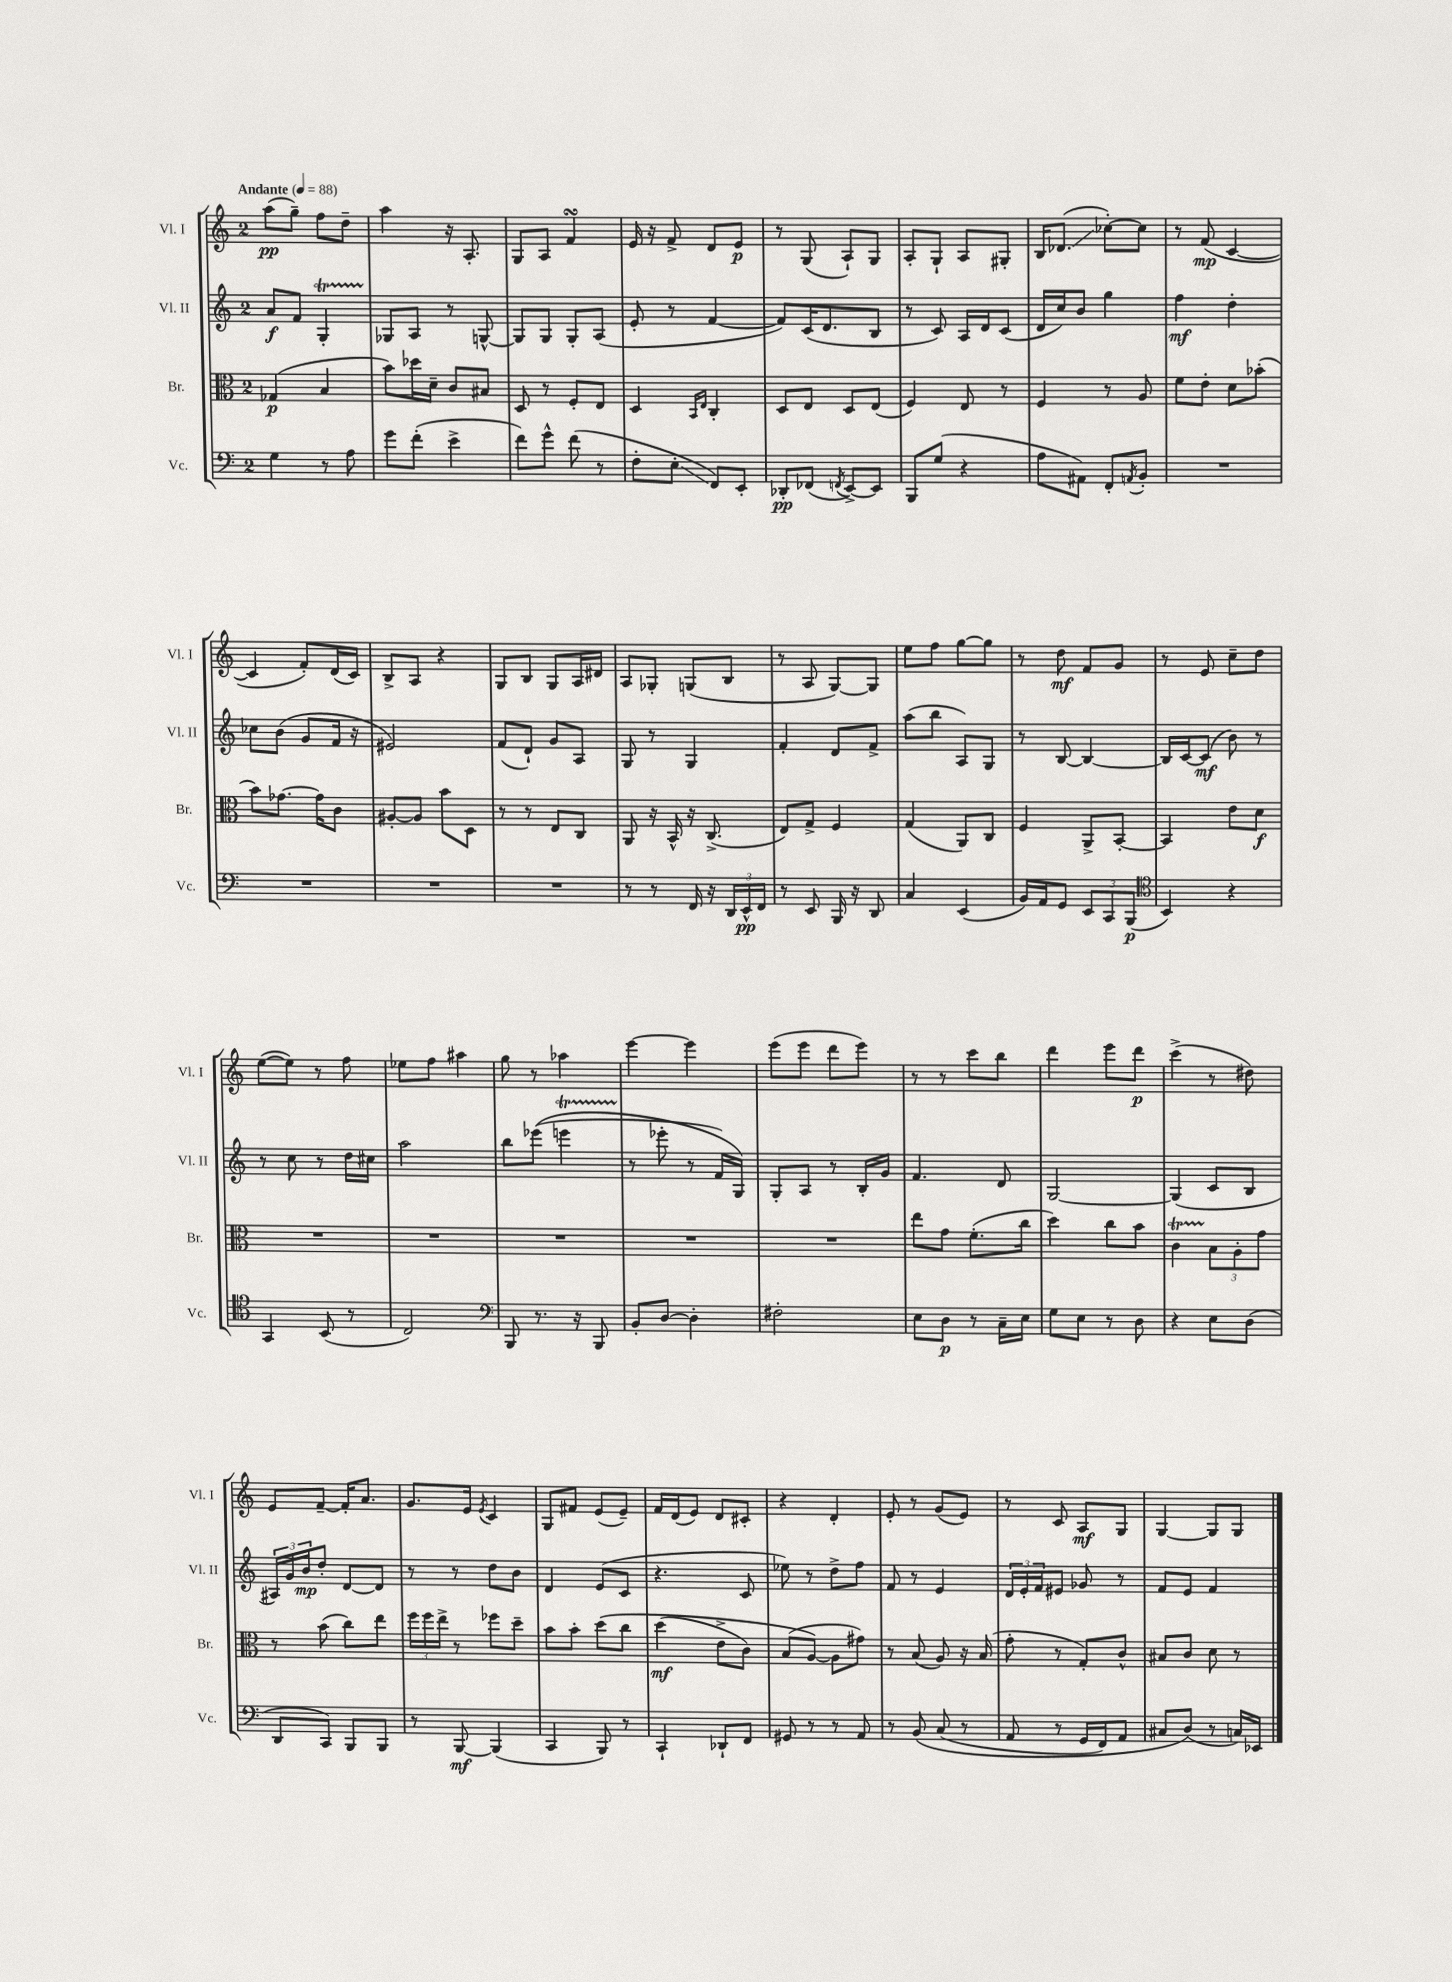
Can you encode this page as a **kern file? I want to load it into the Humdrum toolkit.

**kern	**kern	**kern	**kern
*staff4	*staff3	*staff2	*staff1
*clefF4	*clefC3	*clefG2	*clefG2
*k[]	*k[]	*k[]	*k[]
*M2/4	*M2/4	*M2/4	*M2/4
*MM88	*MM88	*MM88	*MM88
4G	(4G-	8a	(8aa
.	.	8f	8gg~)
8r	4B	4G'	8ff
8A	.	.	8dd~
=	=	=	=
8g	8b)	8G-	4aa
(8f'	16dd-	8A	.
.	16d~	.	.
4e^	8c	8r	16r
.	.	.	8.A'
.	8B#	[8G^^	.
=	=	=	=
8f)	8D	8G]	8G
8g^^	8r	8G	8A
(8f	8F'	8G'	4f
8r	8E	(8A	.
=	=	=	=
8F'	4D	8e'	16e
.	.	.	16r
8E'	.	8r	8f^
.	16qqBB	.	.
.	16qqE	.	.
8FF)	4C'	[4f	8d
8EE'	.	.	8e
=	=	=	=
8DD-'	8D	8f])	8r
(8FF-	8E	(16c	(8G
.	.	8.d	.
8qFF	.	.	.
[8EE^)	8D	.	8A`)
8EE]	(8E	8B	8G
=	=	=	=
8BBB	4F)	8r	8A'
(8G	.	8c)	8G`
4r	8E	16A	8A
.	.	16d	.
.	8r	(8c	8G#'
=	=	=	=
8A	4F	16d	16B
.	.	16cc)	(8.d-
8AA#)	.	8b	.
8FF'	8r	4gg	[8cc-')
8qAA	.	.	.
8BB'	8A	.	8cc-]
=	=	=	=
2r	8f	4ff	8r
.	8e'	.	(8f
.	8d	4dd'	[4c
.	(8b-'	.	.
=	=	=	=
2r	8b)	8cc-	4c]
.	[8.g-	(8b	.
.	.	8g	8f')
.	16g-]	.	.
.	8c	16f	(16d
.	.	16r	16c)
=	=	=	=
2r	[8A#'	2e#)	8B^
.	8A#]	.	8A
.	8b	.	4r
.	8D	.	.
=	=	=	=
2r	8r	(8f	8G
.	8r	8d`)	8B
.	8E	8g	8G
.	8C	8A	16A
.	.	.	16d#
=	=	=	=
8r	8AA	8G	8A
8r	16r	8r	8G-'
.	16BB^^	.	.
16FF	16r	4G	(8G
16r	(8.C^	.	.
24DD	.	.	8B
24EE^^	.	.	.
24FF	.	.	.
=	=	=	=
8r	8E)	4f'	8r
8EE	8G^	.	8A
16BBB	4F	8d	[8G)
16r	.	.	.
8DD	.	8f^	8G]
=	=	=	=
4C	(4G	(8aa	8ee
.	.	8bb	8ff
(4EE	8AA)	8A)	[8gg
.	8C	8G	8gg]
=	=	=	=
16BB)	4F	8r	8r
16AA	.	.	.
8GG	.	[8B	8dd
12EE	8AA^	4B_	8f
12CC	.	.	.
.	[8BB'	.	8g
(12BBB	.	.	.
=	=	=	=
*clefC4	*	*	*
4BB)	4BB]	16B]	8r
.	.	[16c	.
.	.	(8c]	8e
4r	8e	8b)	8cc~
.	8d	8r	8dd
=	=	=	=
4GG	2r	8r	([8ee
.	.	8cc	8ee])
(8BB	.	8r	8r
8r	.	16dd	8ff
.	.	16cc#	.
=	=	=	=
2C)	2r	2aa	8ee-
.	.	.	8ff
.	.	.	4aa#
=	=	=	=
*clefF4	*	*	*
8BBB	2r	8bb	8gg
8.r	.	&((8eee-	8r
.	.	4eee	4aa-
16r	.	.	.
8BBB	.	.	.
=	=	=	=
8BB'	2r	8r	[4eee
[8D	.	8eee-'	.
4D']	.	8r	4eee]
.	.	16f)	.
.	.	16G&)	.
=	=	=	=
2F#'	2r	8G'	(8eee
.	.	8A	8eee
.	.	8r	8ddd
.	.	16B'	8eee)
.	.	16g	.
=	=	=	=
8E	8ee	4.f	8r
8D	8g	.	8r
8r	(8.f'	.	8ccc
16C~	.	8d	8bb
16E	16cc	.	.
=	=	=	=
8G	4dd)	[2G	4ddd
8E	.	.	.
8r	8cc	.	8eee
8D	8b	.	8ddd
=	=	=	=
4r	4c	(4G]	(4ccc^
8E	12B	8c	8r
.	12A'	.	.
(8D	.	8B	8dd#)
.	12g	.	.
=	=	=	=
8DD	8r	24A#)	8e
.	.	24g	.
.	.	24b	.
8CC)	(8b	8dd'	[8f~
8BBB	8cc)	[8d	16f']
.	.	.	8.a
8BBB	8ee	8d]	.
=	=	=	=
8r	24ff	8r	8.g
.	24ff	.	.
.	24ee^	.	.
[8BBB	8r	8r	.
.	.	.	16e
.	.	.	8qe
(4BBB]	8ff-	8dd	4c
.	8dd~	8b	.
=	=	=	=
4CC	8b	4d	8G
.	8b'	.	8f#
8BBB)	&(8dd	(8e	(8e
8r	8cc	8c	8e~)
=	=	=	=
4CC`	(4dd	4.r	16f
.	.	.	(16d
.	.	.	8e)
8DD-`	8e^	.	8d
8FF	8c)	8c	8c#'
=	=	=	=
8GG#	(8B	8ee-)	4r
8r	[8A&)	8r	.
8r	8A]	8dd^	4d'
8AA	8g#)	8ff	.
=	=	=	=
8r	8r	8f	8e'
&(8BB	(8B	8r	8r
(8C	8A)	4e	(8g
8r	16r	.	8e)
.	(16B	.	.
=	=	=	=
8AA	8g'	24d	8r
.	.	24e'	.
.	.	24f	.
8r	8r	8e#	8c
16GG	8G')	8g-	8A
16FF)	.	.	.
8AA	8c^^	8r	8G
=	=	=	=
8C#	8B#	8f	[4G
(8D&)	8c	8e	.
8r	8d	4f	8G]
16C)	8r	.	8G
16EE-	.	.	.
==	==	==	==
*-	*-	*-	*-
